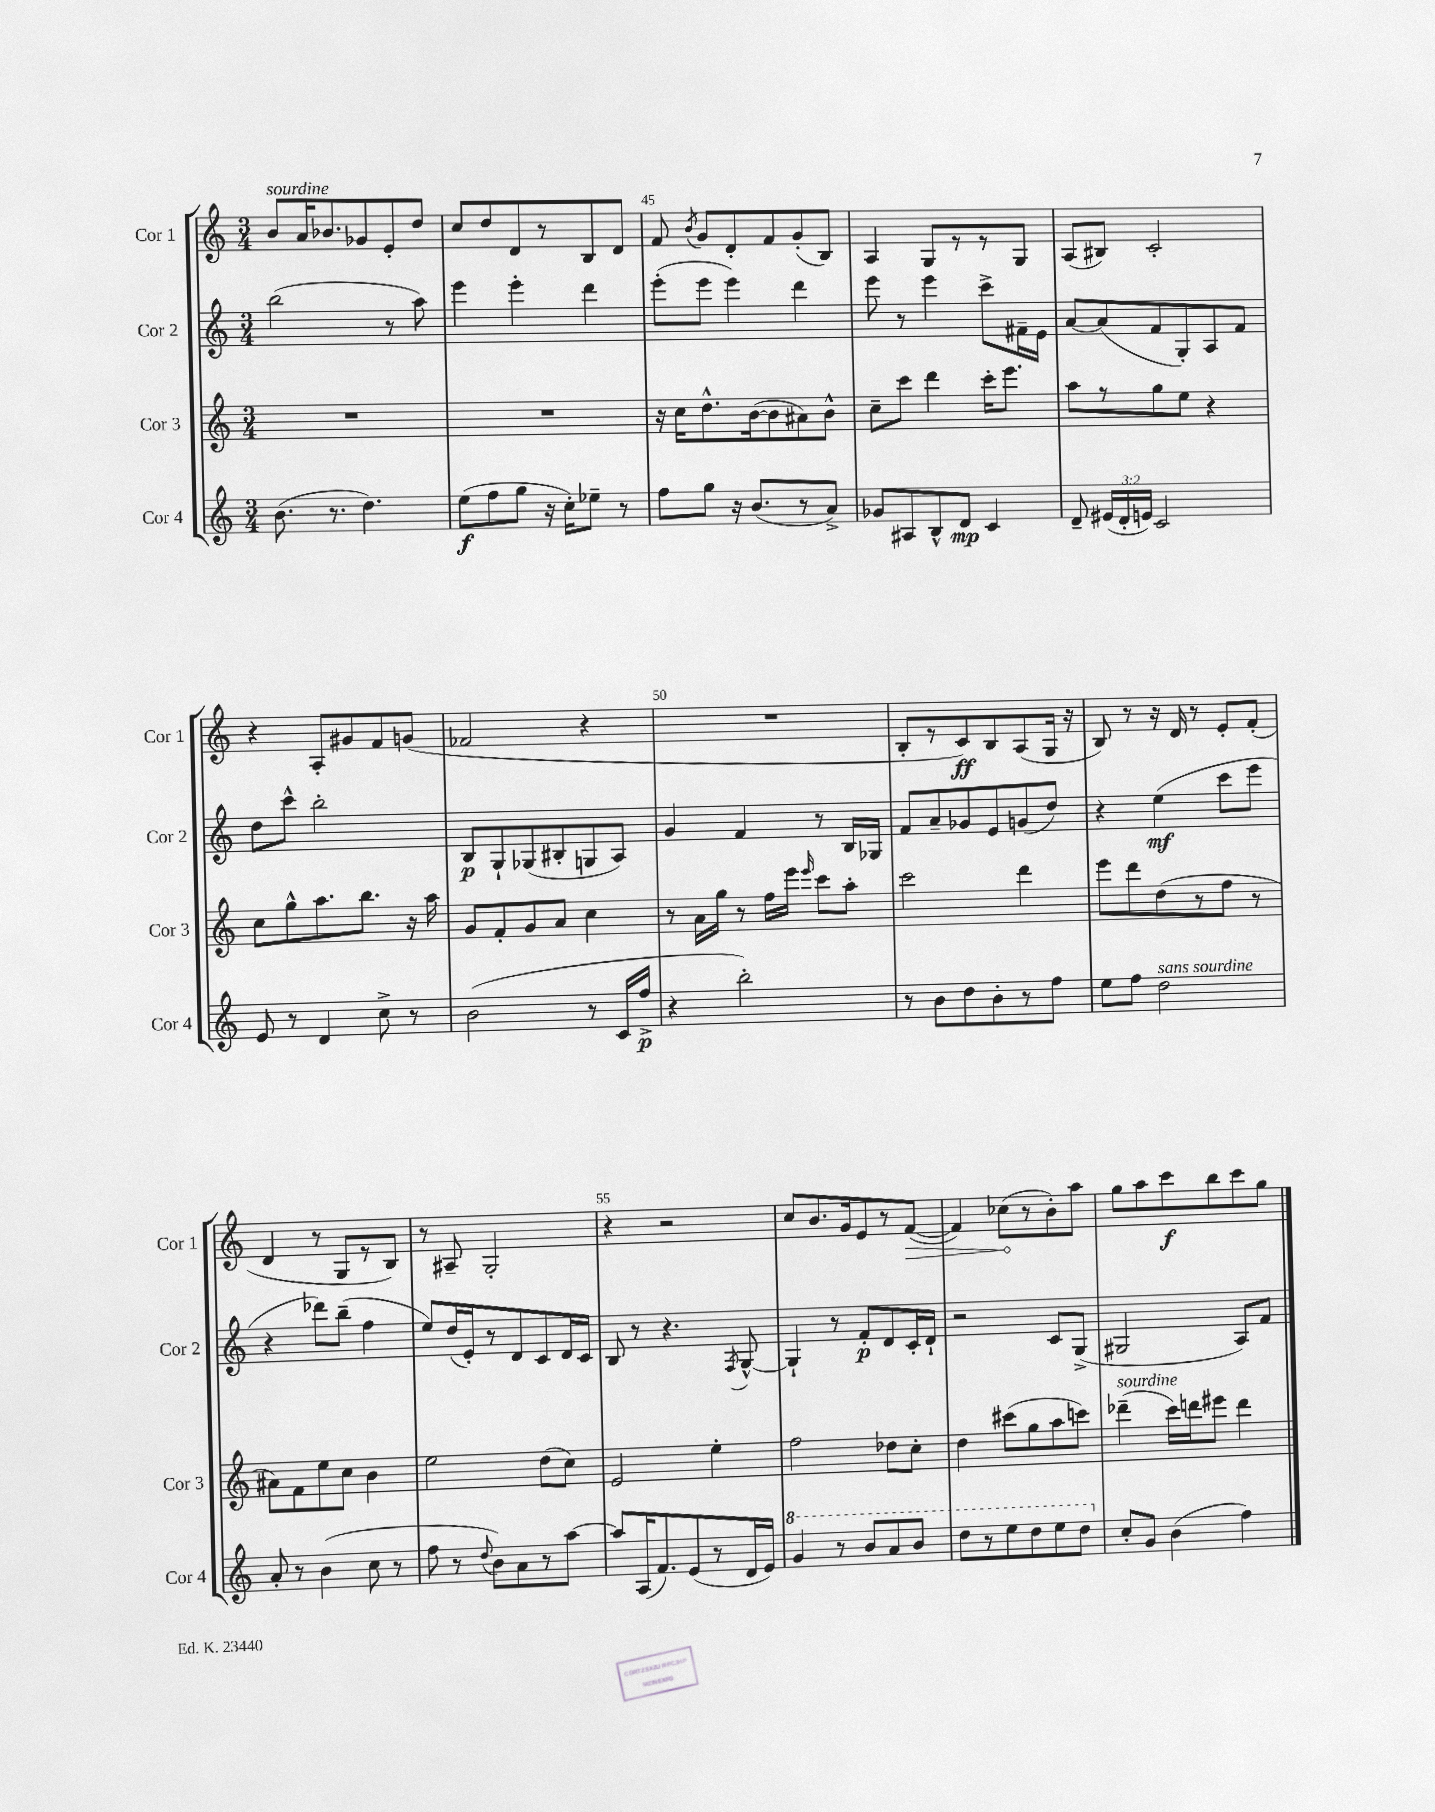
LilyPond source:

<<
\new StaffGroup <<
\new Staff = "s0" \with { instrumentName = "Cor 1" shortInstrumentName = "Cor 1" } {
    \clef treble \key c \major \numericTimeSignature \time 3/4
    \autoBeamOff b'8[^\markup { \italic "sourdine" } a'16 bes'8. ges'8 e'8-. d''8] |
    c''8[ d''8 d'8 r8 b8 d'8] |
    f'8 \acciaccatura { b'8 } g'8[ d'8-. f'8 g'8-.( b8]) |
    a4 g8[ r8 r8 g8] |
    a8[( bis8]) c'2-. |
    r4 a8[-. gis'8 f'8 g'8]( |
    fes'2 r4 |
    R2. |
    b8[-. r8 c'8\ff) b8 a8( g16] r16 |
    b8) r8 r16 d'16 r8 e'8[-. f'8]-.( |
    d'4 r8 g8[ r8 b8]) |
    r8 ais8-- g2-. |
    r4 r2 |
    c''8[ b'8. g'16 e'8 r8 \once \override Hairpin.circled-tip = ##t f'8]~\>( |
    f'4) ces''8[\!( r8 b'8-.) a''8] |
    g''8[ a''8 c'''8\f b''8 c'''8 g''8] \bar "|." |
}
\new Staff = "s1" \with { instrumentName = "Cor 2" shortInstrumentName = "Cor 2" } {
    \clef treble \key c \major \numericTimeSignature \time 3/4
    \autoBeamOff b''2( r8 a''8) |
    e'''4 e'''4-. d'''4 |
    e'''8[-.( e'''8] e'''4) d'''4 |
    e'''8 r8 e'''4 c'''8[-> fis'16-- e'16] |
    a'8[~ a'8( f'8 g8-.) a8 f'8] |
    d''8[ c'''8]-^ b''2-. |
    b8[\p g8-! ges8( bis8-. g8 a8]) |
    g'4 f'4 r8 b16[ ges16] |
    f'8[ a'8-- ges'8 e'8 g'8( d''8]) |
    r4 e''4\mf( c'''8[ e'''8] |
    r4 des'''8[) b''8]--( f''4 |
    e''8[) d''16( e'16-.) r8 d'8 c'8 d'16 c'16] |
    b8 r8 r4. \acciaccatura { f8 } g8~-^ |
    g4-! r8 f'8[-.\p d'8 c'16-. d'16]-! |
    r2 c'8[ g8]->( |
    gis2 a8[) f'8] \bar "|." |
}
\new Staff = "s2" \with { instrumentName = "Cor 3" shortInstrumentName = "Cor 3" } {
    \clef treble \key c \major \numericTimeSignature \time 3/4
    \autoBeamOff R2. |
    R2. |
    r16 c''16[ d''8.-^ b'16~( b'8 ais'8) b'8]-^ |
    c''8[-- c'''8] d'''4 c'''16[-. e'''8.] |
    a''8[ r8 g''8 e''8] r4 |
    c''8[ g''8-^ a''8. b''8.] r16 a''16 |
    g'8[ f'8-. g'8 a'8] c''4 |
    r8 a'16[ g''16] r8 f''16[ e'''16] \grace { e'''16 } c'''8[ a''8]-. |
    c'''2 d'''4 |
    e'''8[ d'''8 d''8( r8 f''8] r8 |
    ais'8[) f'8 e''8 c''8] b'4 |
    e''2 d''8[( c''8]) |
    e'2 e''4-. |
    f''2 des''8[ c''8]-. |
    d''4 cis'''8[( g''8 a''8 c'''8]) |
    des'''4--^\markup { \italic "sourdine" }( c'''16[) d'''16 eis'''8] d'''4 \bar "|." |
}
\new Staff = "s3" \with { instrumentName = "Cor 4" shortInstrumentName = "Cor 4" } {
    \clef treble \key c \major \numericTimeSignature \time 3/4 \override Staff.TupletNumber.text = #tuplet-number::calc-fraction-text
    \autoBeamOff b'8.( r8. d''4.) |
    e''8[\f( f''8 g''8] r16 c''16[-.) ees''8]-- r8 |
    f''8[ g''8] r16 b'8.[( r8 a'8]->) |
    ges'8[ ais8 b8-^ d'8]\mp c'4 |
    d'8-- \tuplet 3/2 { eis'16[( d'16-. e'16]) } c'2 |
    e'8 r8 d'4 c''8-> r8 |
    b'2( r8 c'16[ f''16]->\p |
    r4 b''2-.) |
    r8 b'8[ d''8 b'8-. r8 f''8] |
    e''8[ f''8] d''2^\markup { \italic "sans sourdine" } |
    a'8-. r8 b'4( c''8 r8 |
    f''8 r8 \appoggiatura { d''8 } b'8[) a'8 r8 a''8]~ |
    a''8[ a16( f'8.) e'8( r8 d'16 e'16]) |
    \ottava #1 g''4 r8 b''8[ a''8 b''8] |
    d'''8[ r8 e'''8 d'''8 e'''8 d'''8] \ottava #0 |
    c''8[-. g'8] b'4( f''4) \bar "|." |
}
>>
>>
\layout { \context { \Score currentBarNumber = #43 \override BarNumber.break-visibility = ##(#f #t #t) barNumberVisibility = #(every-nth-bar-number-visible 5) } }
